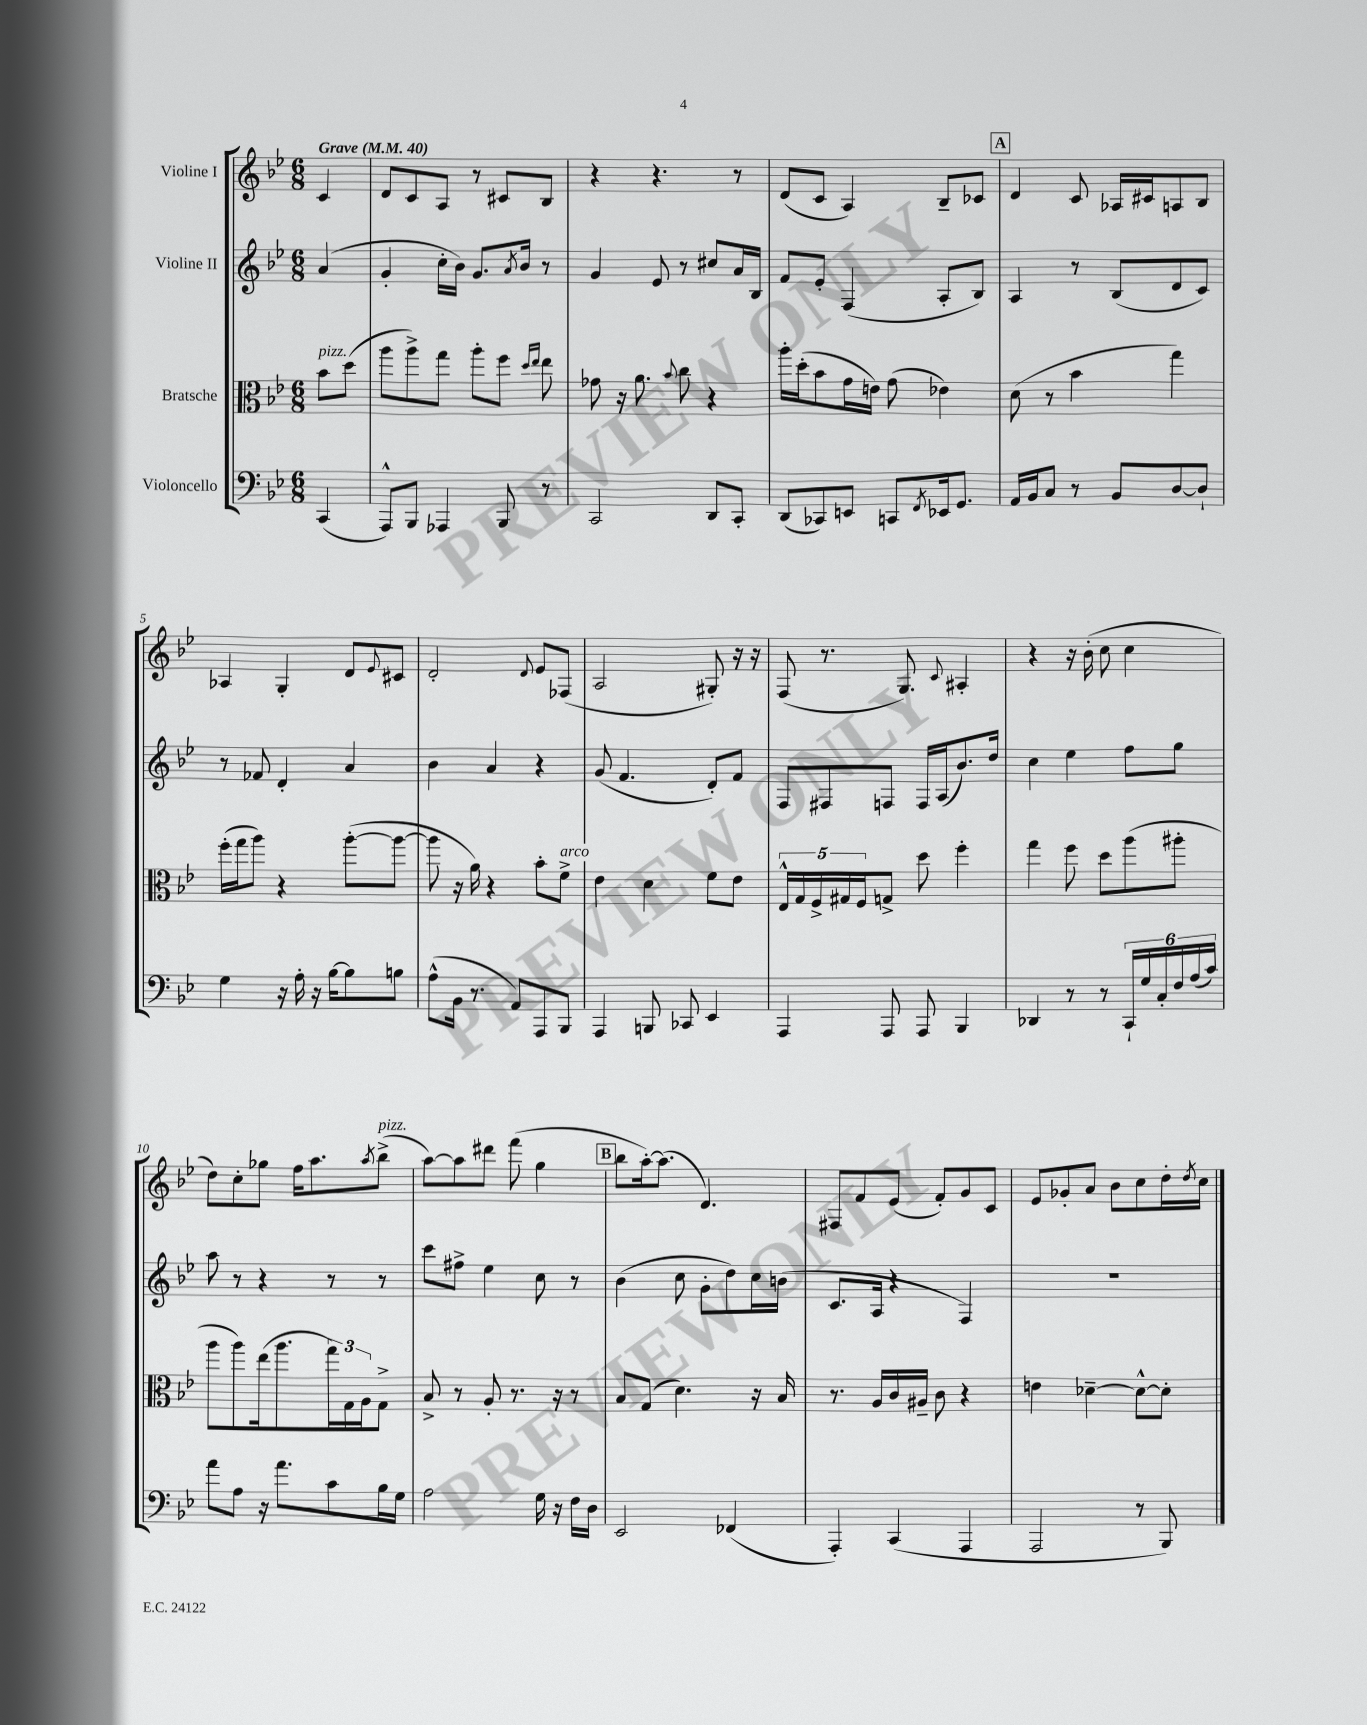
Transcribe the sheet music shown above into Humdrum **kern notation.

**kern	**kern	**kern	**kern
*part4	*part3	*part2	*part1
*staff4	*staff3	*staff2	*staff1
*I"Violoncello	*I"Bratsche	*I"Violine II	*I"Violine I
*clefF4	*clefC3	*clefG2	*clefG2
*k[b-e-]	*k[b-e-]	*k[b-e-]	*k[b-e-]
*M6/8	*M6/8	*M6/8	*M6/8
*MM40	*MM40	*MM40	*MM40
=	=	=	=
!	!	!	!LO:TX:a:B:t=Grave
!	!LO:TX:a:i:t=pizz.	!	!
(4CC/	8b-\L	(4a/	4c/
.	(8dd\J	.	.
=1	=1	=1	=1
8AAA^^/L)	8aa\L	4g'/	8d/L
8BBB-/J	8aa^\)	.	8c/
4AAA-X/	8gg\J	16cc'\LL	8A/J
.	.	16b-\JJ)	.
.	8aa'\L	8.g/L	8r
8BBB-/	8ff\J	.	8c#X/L
.	.	8qa/	.
.	.	16b-/Jk	.
.	16qqdd/LL	.	.
.	16qqee-/JJ	.	.
8r	8ee-\	8r	8B-/J
=2	=2	=2	=2
2CC/	8g-X\	4g/	4r
.	16r	.	.
.	8.a\	.	.
.	.	8e-/	4.r
.	8qqb-/	.	.
.	8cc\	8r	.
8DD/L	4r	8cc#X/L	.
8CC'/J	.	16a/L	8r
.	.	16B-/JJ	.
=3	=3	=3	=3
(8DD/L	16aa'\LL	8f/L	(8d/L
.	(16dd'\J	.	.
8CC-X/)	8b-\	8e-'/J	8c/J
8EEn/J	16g\L	(4F/	4A/)
.	16en\JJ)	.	.
8CCn/L	(8g\	.	.
8qFF/	.	.	.
16EE-X/k	4e-X\)	8A'/L	8B-~/L
8.GG/J	.	.	.
.	.	8B-/J)	8c-X/J
!!LO:REH:place=s1:t=A
=4	=4	=4	=4
16AA/LL	(8d\	4A/	4d/
16BB-/J	.	.	.
8C/J	8r	.	.
8r	4b-\	8r	8c/
8BB-/L	.	(8B-/L	16A-X/LL
.	.	.	16c#X/J
[8D/	4gg\)	8d/	8An/
8D`/J]	.	8c/J)	8B-/J
!!LO:LB:g=z
=5	=5	=5	=5
4G\	(16ff'\LL	8r	4A-X/
.	16gg\J	.	.
.	8aa\J)	8f-X/	.
16r	4r	4d'/	4G'/
16A'\	.	.	.
16r	.	.	.
[16B-\KL	.	.	.
8B-\]	([8aa'\L	4a/	8d/L
.	.	.	8qqe-/
8Bn\J	8aa\J_	.	8c#X/J
=6	=6	=6	=6
(8A^^\L	8aa\]	4b-\	2d'/
16BB-\Jk	16r	.	.
8.r	16a\)	.	.
.	4r	4a/	.
8AA/L)	.	.	.
.	.	.	8qqd/
8AAA/	8b-'\L	4r	8e-/L
!	!LO:TX:a:i:t=arco	!	!
8BBB-/J	8f^\J	.	(8F-X/J
=7	=7	=7	=7
4AAA/	4e-\	(8g/	2A/
.	.	4.f/	.
8BBBn/	4d\	.	.
8CC-X/	.	.	.
4EE-/	8f\L	8d'/L)	8G#X'/)
.	8e-\J	8f/J	16r
.	.	.	16r
=8	=8	=8	=8
4AAA/	20E-^^/LL	8F/L	(8F/
.	20G/	.	.
.	20F^/	.	.
.	.	8F#X/	8.r
.	20G#X/	.	.
.	20F/J	.	.
8AAA/	8Gn^/J	8Fn/J	.
.	.	.	8.G/)
8AAA/	8dd\	16F/LL	.
.	.	(16A/J	.
.	.	.	8qqc/
4BBB-/	4ff'\	8.b-/)	4A#X'/
.	.	16dd/Jk	.
=9	=9	=9	=9
4DD-X/	4gg\	4cc\	4r
8r	8ff\	4ee-\	16r
.	.	.	(16b-'\
8r	8dd\L	.	8cc\
24CC`/LL	(8aa\	8ff\L	4cc\
24G/	.	.	.
24C'/	.	.	.
24F/	8aa#X'\J	8gg\J	.
(24A/	.	.	.
24c/JJ)	.	.	.
!!LO:LB:g=z
=10	=10	=10	=10
8a\L	8aa\L	8aa\	8dd\L)
8A\J	8aa\)	8r	8cc'\
16r	(16ee-\k	4r	8gg-X\J
8.a\L	8.aa\	.	.
.	.	.	16ff\KL
.	.	.	8.aa\
8c\	24gg\L)	8r	.
.	24G\	.	.
.	24A\J	.	.
.	.	.	8qaa/
!	!	!	!LO:TX:a:i:t=pizz.
16B-\L	8G^\J	8r	(8bb-^\J
16G\JJ	.	.	.
=11	=11	=11	=11
2A\	8B-^/	8ccc\L	[8aa\L)
.	8r	8ff#X^\J	8aa\]
.	8A'/	4ee-\	8ddd#X\J
.	8.r	.	(8fff\
16G\	.	8cc\	4gg\
16r	16r	.	.
16F\LL	8r	8r	.
16D\JJ	.	.	.
!!LO:REH:place=s1:t=B
=12	=12	=12	=12
2EE-/	8B-/L	(4b-\	8bb-\L
.	(8G/J	.	[16aa'\k)
.	.	.	(8.aa\J]
.	4.d\)	8cc\	.
.	.	8g'\L	4.d/)
(4FF-X/	.	8dd\)	.
.	16r	16cc\L	.
.	16B-/	(16bn\JJ	.
=13	=13	=13	=13
4AAA'/)	8.r	8.c/L	8F#X/L
.	.	.	8f/
.	16A/LL	16A/Jk	.
(4CC/	16c/	4r	(8e-/J
.	16A#X~/JJ	.	.
.	8c\	.	8f'/L)
4AAA/	4r	4F/)	8g/
.	.	.	8c/J
=14	=14	=14	=14
2AAA/	4en\	2.r	8e-/L
.	.	.	8g-X'/
.	[4d-X~\	.	8a/J
.	.	.	8b-\L
8r	8d-^^\L_	.	8cc\
8BBB-/)	8d-'\J]	.	16dd'\L
.	.	.	8qdd/
.	.	.	16cc\JJ
==	==	==	==
*-	*-	*-	*-
